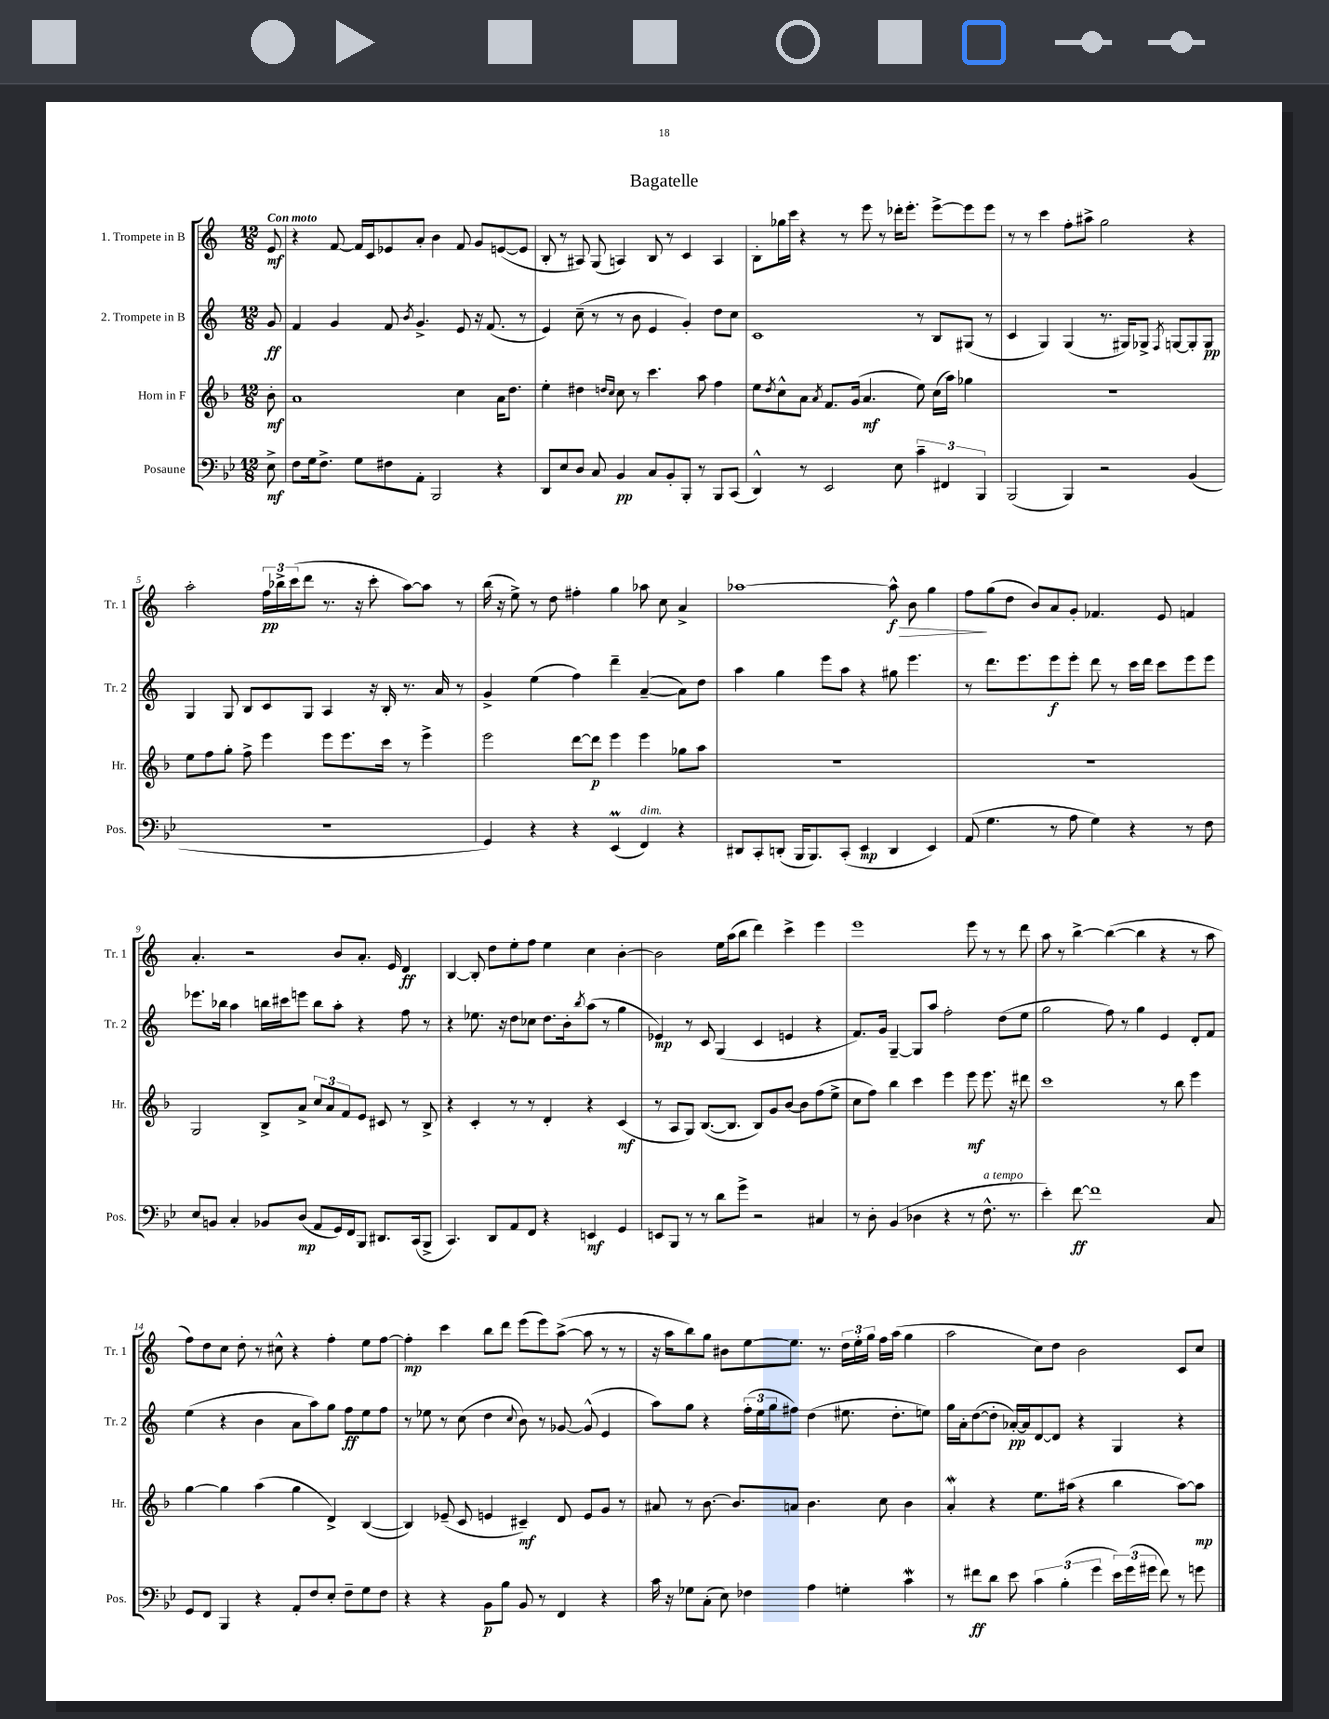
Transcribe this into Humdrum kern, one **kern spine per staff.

**kern	**dynam	**kern	**dynam	**kern	**dynam	**kern	**dynam
*part4	*part4	*part3	*part3	*part2	*part2	*part1	*part1
*staff4	*staff4	*staff3	*staff3	*staff2	*staff2	*staff1	*staff1
*I"Posaune	*	*I"Horn in F	*	*I"2. Trompete in B	*	*I"1. Trompete in B	*
*I'Pos.	*	*I'Hr.	*	*I'Tr. 2	*	*I'Tr. 1	*
*clefF4	*	*clefG2	*	*clefG2	*	*clefG2	*
*k[b-e-]	*	*k[b-]	*	*k[]	*	*k[]	*
*M12/8	*	*M12/8	*	*M12/8	*	*M12/8	*
=	=	=	=	=	=	=	=
!	!	!	!	!	!	!LO:TX:a:B:t=Con moto	!
8E-^\	mf	8b-'\	mf	8g/	ff	8e/	mf
=1	=1	=1	=1	=1	=1	=1	=1
8F\L	.	1a	.	4f/	.	4r	.
16G\k	.	.	.	.	.	.	.
8.F^\J	.	.	.	.	.	.	.
.	.	.	.	4g/	.	[8f/	.
8G\L	.	.	.	.	.	16f/LL]	.
.	.	.	.	.	.	16c/J	.
8F#X\	.	.	.	8f/	.	8e-X/	.
.	.	.	.	8qb/	.	.	.
8AA'\J	.	.	.	4.g^/	.	8a'/J	.
2BBB-/	.	.	.	.	.	4b\	.
.	.	4cc\	.	8e/	.	8f/	.
.	.	.	.	16r	.	8g/L	.
.	.	.	.	(8.f/	.	.	.
4r	.	16a\KL	.	.	.	([8en/	.
.	.	8.dd\J	.	.	.	.	.
.	.	.	.	8r	.	8e/J]	.
=2	=2	=2	=2	=2	=2	=2	=2
8DD/L	.	4ee'\	.	4e/)	.	8B'/	.
8E-/	.	.	.	.	.	8r	.
8D/J	.	4dd#X\	.	(8cc~\	.	8A#X/)	.
8C/	.	.	.	8r	.	(8G/	.
.	.	16qqddn/LL	.	.	.	.	.
.	.	16qqcc/JJ	.	.	.	.	.
4BB-/	pp	8cc\	.	8r	.	4An/)	.
.	.	8r	.	8b\	.	.	.
8C/L	.	4.ccc\	.	4e/	.	8B/	.
8BB-'/	.	.	.	.	.	8r	.
8BBB-'/J	.	.	.	4g'/)	.	4c/	.
8r	.	8aa\	.	.	.	.	.
8BBB-/L	.	4ff\	.	8dd\L	.	4A/	.
(8CC/J	.	.	.	8cc\J	.	.	.
=3	=3	=3	=3	=3	=3	=3	=3
4DD^^/)	.	8ee\L	.	1c	.	8B'\L	.
.	.	8qdd/	.	.	.	.	.
.	.	8cc^^\	.	.	.	16gg-X\L	.
.	.	.	.	.	.	16ccc\JJ	.
8r	.	8a\J	.	.	.	4r	.
.	.	8qa/	.	.	.	.	.
2EE-/	.	8.f/L	.	.	.	.	.
.	.	.	.	.	.	8r	.
.	.	(16g/Jk	.	.	.	.	.
.	.	4.a/	mf	.	.	8eee\	.
.	.	.	.	.	.	8r	.
8E-\	.	.	.	.	.	16ddd-X'\KL	.
.	.	.	.	.	.	8.eee'\J	.
6c~\	.	8ee\)	.	8r	.	.	.
.	.	(16cc\LL	.	8B/L	.	[8eee^\L	.
6FF#X/	.	.	.	.	.	.	.
.	.	16aa\JJ)	.	.	.	.	.
.	.	4gg-X\	.	(8G#X/J	.	8eee\]	.
6BBB-/	.	.	.	.	.	.	.
.	.	.	.	8r	.	8eee\J	.
=4	=4	=4	=4	=4	=4	=4	=4
(2BBB-/	.	1.r	.	4c/	.	8r	.
.	.	.	.	.	.	8r	.
.	.	.	.	4G/)	.	4ccc\	.
4BBB-/)	.	.	.	(4G/	.	8ff'\L	.
.	.	.	.	.	.	8aa#X^\J	.
2r	.	.	.	8.r	.	2gg\	.
.	.	.	.	16G#X/KL)	.	.	.
.	.	.	.	8G-X^/J	.	.	.
.	.	.	.	8qF/	.	.	.
.	.	.	.	[8Gn/L	.	.	.
(4BB-/	.	.	.	8G'/]	.	4r	.
.	.	.	.	8G/J	pp	.	.
!!LO:LB:g=z
=5	=5	=5	=5	=5	=5	=5	=5
1.r	.	8ee\L	.	4G/	.	2aa'\	.
.	.	8ff\	.	.	.	.	.
.	.	8gg'\J	.	8G/	.	.	.
.	.	8ff^\	.	8B/L	.	.	.
.	.	4eee\	.	8c/	.	24ff\LL	pp
.	.	.	.	.	.	24bb-X^\	.
.	.	.	.	.	.	(24ccc\J	.
.	.	.	.	8G/J	.	8ddd\J	.
.	.	8eee\L	.	4A/	.	8.r	.
.	.	8.eee\	.	.	.	.	.
.	.	.	.	.	.	16r	.
.	.	.	.	16r	.	8ccc'\	.
.	.	16ccc\Jk	.	16B'/	.	.	.
.	.	8r	.	8.r	.	[8aa\L)	.
.	.	4eee^\	.	.	.	8aa\J]	.
.	.	.	.	16a/	.	.	.
.	.	.	.	8r	.	8r	.
=6	=6	=6	=6	=6	=6	=6	=6
4GG/)	.	2eee\	.	4g^/	.	(16bb\	.
.	.	.	.	.	.	16r	.
.	.	.	.	.	.	8ee^\)	.
4r	.	.	.	(4ee\	.	8r	.
.	.	.	.	.	.	8dd\	.
4r	.	[8ddd\L	.	4ff\)	.	4ff#X'\	.
.	.	8ddd\J]	p	.	.	.	.
(4EE-M/	.	4eee\	.	4ddd~\	.	4gg\	.
!LO:TX:a:i:t=dim.	!	!	!	!	!	!	!
4FF/)	.	4eee\	.	([4a~/	.	8aa-X\	.
.	.	.	.	.	.	8cc\	.
4r	.	8gg-X\L	.	8a\L])	.	4a^/	.
.	.	8aa\J	.	8dd\J	.	.	.
=7	=7	=7	=7	=7	=7	=7	=7
8DD#X/L	.	1.r	.	4aa\	.	[1aa-X	.
8CC'/	.	.	.	.	.	.	.
(8DDn'/J	.	.	.	4gg\	.	.	.
16BBB-/KL	.	.	.	.	.	.	.
8.BBB-/)	.	.	.	.	.	.	.
.	.	.	.	8eee\L	.	.	.
(8CC'/J	.	.	.	8aa\J	.	.	.
4EE-/	mp	.	.	4r	.	.	.
!	!	!	!	!	!	!	!LO:HP:b
4DD/	.	.	.	8gg#X\	.	8aa-^^\]	> f
.	.	.	.	4.eee\	.	8b\	.
4EE-/)	.	.	.	.	.	4gg\	.
=8	=8	=8	=8	=8	=8	=8	=8
(8AA/	.	1.r	.	8r	.	8ff\L	.
4.G\	.	.	.	8.ddd\L	.	(8gg\	]
.	.	.	.	.	.	8dd\J	.
.	.	.	.	8.eee\	.	.	.
.	.	.	.	.	.	8b/L)	.
8r	.	.	.	8eee\	f	8a/	.
8A\	.	.	.	8eee'\J	.	8g'/J	.
4G\)	.	.	.	8ddd\	.	4.f-X/	.
.	.	.	.	8r	.	.	.
4r	.	.	.	16ccc\LL	.	.	.
.	.	.	.	16ddd\JJ	.	.	.
.	.	.	.	8ccc\L	.	8e/	.
8r	.	.	.	8eee\	.	4fn/	.
8F\	.	.	.	8eee\J	.	.	.
!!LO:LB:g=z
=9	=9	=9	=9	=9	=9	=9	=9
8E-/L	.	2G/	.	8.eee-X\L	.	4.a'/	.
8BBn/J	.	.	.	.	.	.	.
.	.	.	.	16bb-X\Jk	.	.	.
4C'/	.	.	.	4aa\	.	.	.
.	.	.	.	.	.	2r	.
8BB-X/L	.	8B-^/L	.	16bbn\LL	.	.	.
.	.	.	.	16ccc#X\J	.	.	.
(8D/J	mp	8a^/J	.	8eeen\J	.	.	.
8AA/L	.	12cc/L	.	8bb\L	.	.	.
.	.	12a/	.	.	.	.	.
16GG/L)	.	.	.	8aa'\J	.	8b/L	.
.	.	12f/	.	.	.	.	.
16FF/J	.	.	.	.	.	.	.
8BBB-/J	.	8e/J	.	4r	.	8.a'/J	.
8.DD#X/L	.	8c#X/	.	.	.	.	.
.	.	.	.	.	.	16e/	.
.	.	8r	.	8ff\	.	4d/	ff
(16CC/k	.	.	.	.	.	.	.
8BBB-^/J	.	8B-^/	.	8r	.	.	.
=10	=10	=10	=10	=10	=10	=10	=10
4.CC/)	.	4r	.	4r	.	[4B/	.
.	.	4c'/	.	8.ee-X\	.	8B'/]	.
8DD/L	.	.	.	.	.	8dd\L	.
.	.	.	.	16r	.	.	.
8AA/	.	8r	.	8dd\L	.	8ee'\	.
8FF/J	.	8r	.	8cc-X\J	.	8ff\J	.
4r	.	4d'/	.	8.dd\L	.	4ee\	.
.	.	.	.	16b'\k	.	.	.
.	.	.	.	8qbb/	.	.	.
4EEn/	mf	4r	.	(8aa\J	.	4cc\	.
.	.	.	.	8r	.	.	.
4GG/	.	(4c/	mf	4gg\	.	[4b'\	.
=11	=11	=11	=11	=11	=11	=11	=11
8EEn/L	.	8r	.	4e-X/)	mp	2b\]	.
8BBB-/J	.	8A/L	.	.	.	.	.
8r	.	8G/J)	.	8r	.	.	.
8r	.	([8.B-/L	.	8c/	.	.	.
8d\L	.	.	.	(4G/	.	16ee\LL	.
.	.	8.B-/J]	.	.	.	(16aa\J	.
8g^\J	.	.	.	.	.	8bb\J	.
2r	.	8B-/L)	.	4c/	.	4ddd\)	.
.	.	8g/	.	.	.	.	.
.	.	[8b-/J	.	4en/	.	4ccc^\	.
.	.	8b-\L]	.	.	.	.	.
4C#X/	.	(8ff\	.	4r	.	4eee\	.
.	.	8ee^\J	.	.	.	.	.
=12	=12	=12	=12	=12	=12	=12	=12
8r	.	8cc\L	.	8.f/L)	.	1eee	.
8D'\	.	8ff\J)	.	.	.	.	.
.	.	.	.	16g/Jk	.	.	.
(4BB-/	.	4bb-\	.	[4G~/	.	.	.
4D-X\	.	4ccc\	.	8G/L]	.	.	.
.	.	.	.	8aa/J	.	.	.
4r	.	4eee\	.	2ff'\	.	.	.
8r	.	8eee\	mf	.	.	8eee\	.
!LO:TX:a:i:t=a tempo	!	!	!	!	!	!	!
8.F^^\	.	8.eee\	.	.	.	8r	.
.	.	.	.	(8dd\L	.	8r	.
8.r	.	16r	.	.	.	.	.
.	.	8ddd#X\	.	8ee\J	.	8ddd\	.
=13	=13	=13	=13	=13	=13	=13	=13
4e-'\)	.	1ccc	.	2gg\	.	8aa\	.
.	.	.	.	.	.	8r	.
[8f\	ff	.	.	.	.	[4bb^\	.
1f]	.	.	.	.	.	.	.
.	.	.	.	8ff\)	.	(4bb\_	.
.	.	.	.	8r	.	.	.
.	.	.	.	4gg\	.	4bb\]	.
.	.	8r	.	4e/	.	4r	.
.	.	8bb-\	.	.	.	.	.
.	.	4eee\	.	8d'/L	.	8r	.
8C/	.	.	.	8f/J	.	8aa\	.
!!LO:LB:g=z
=14	=14	=14	=14	=14	=14	=14	=14
8GG/L	.	[4gg\	.	(4ee\	.	8ff\L)	.
8FF/J	.	.	.	.	.	8dd\	.
4BBB-/	.	4gg\]	.	4r	.	8cc\J	.
.	.	.	.	.	.	8dd'\	.
4r	.	(4aa\	.	4b\	.	8r	.
.	.	.	.	.	.	8cc#X^^\	.
8AA'/L	.	4gg\	.	8a\L	.	4r	.
8F/	.	.	.	8aa\)	.	.	.
8E-'/J	.	4d^/)	.	8gg\J	.	4ff'\	.
8F~\L	.	.	.	8ff\L	ff	.	.
8G\	.	([4B-/	.	8ee\	.	8ee\L	.
8F\J	.	.	.	8ff\J	.	[8ff\J	.
=15	=15	=15	=15	=15	=15	=15	=15
4r	.	4B-/])	.	8r	.	4ff'\]	mp
.	.	.	.	8ee-X\	.	.	.
4r	.	(8e-X~/	.	8r	.	4ccc\	.
.	.	8c/	.	(8cc\	.	.	.
8BB-\L	p	4en/	.	4dd\	.	8bb\L	.
8B-\J	.	.	.	.	.	8ddd\J	.
.	.	.	.	8qqcc/	.	.	.
8BB-/	.	4c#X~/)	mf	8b\)	.	(8eee\L	.
8r	.	.	.	8r	.	8eee\)	.
4FF/	.	8d/	.	[8g-X/	.	([8aa^\J	.
.	.	8e/L	.	(8g-^^/]	.	8aa\]	.
4r	.	8g/J	.	4e/	.	8r	.
.	.	8r	.	.	.	8r	.
=16	=16	=16	=16	=16	=16	=16	=16
16c\	.	8a#X/	.	8aa\L)	.	16r	.
16r	.	.	.	.	.	16aa\KL	.
8G-X\L	.	8r	.	8gg\J	.	8bb\)	.
(8C'\J	.	[8.b-\	.	4r	.	8gg\J	.
8E-\)	.	.	.	.	.	8b#X\L	.
.	.	8.b-/L]	.	.	.	.	.
4F-X\	.	.	.	(24ff'\LL	.	[8ee\	.
.	.	.	.	24ee\	.	.	.
.	.	.	.	24gg\J	.	.	.
.	.	8an/J	.	8ff#X\J)	.	8.ee\J]	.
4A\	.	4.b-\	.	(4dd\	.	.	.
.	.	.	.	.	.	8.r	.
4Gn'\	.	.	.	8.ee#X\	.	24dd\LL	.
.	.	.	.	.	.	24ee'\	.
.	.	.	.	.	.	24gg\JJ	.
.	.	8cc\	.	.	.	16ff\LL	.
.	.	.	.	8.dd'\L	.	(16aa\JJ	.
4cW\	.	4b-\	.	.	.	4gg\	.
.	.	.	.	8een\J)	.	.	.
=17	=17	=17	=17	=17	=17	=17	=17
8r	.	4aW'/	.	16gg\LL	.	2aa\	.
.	.	.	.	16a'\J	.	.	.
8f#X\L	ff	.	.	([8dd\	.	.	.
8d\J	.	4r	.	8dd'\J]	.	.	.
8e-\	.	.	.	[16a-X'/LL)	pp	.	.
.	.	.	.	16a-/J]	.	.	.
6c\	.	8.ee\L	.	[8d/	.	8cc\L)	.
.	.	.	.	8d/J]	.	8dd\J	.
(6B-'\	.	.	.	.	.	.	.
.	.	(16aa#X\Jk	.	.	.	.	.
.	.	4r	.	4r	.	2b\	.
6g\	.	.	.	.	.	.	.
24e-\LL)	.	4bb-\	.	4G/	.	.	.
(24g\	.	.	.	.	.	.	.
24g#X\JJ	.	.	.	.	.	.	.
8f#\)	.	.	.	.	.	.	.
8r	.	[8aa#\L)	.	4r	.	8c/L	.
8gn\	.	8aa#\J]	mp	.	.	8cc/J	.
==	==	==	==	==	==	==	==
*-	*-	*-	*-	*-	*-	*-	*-
